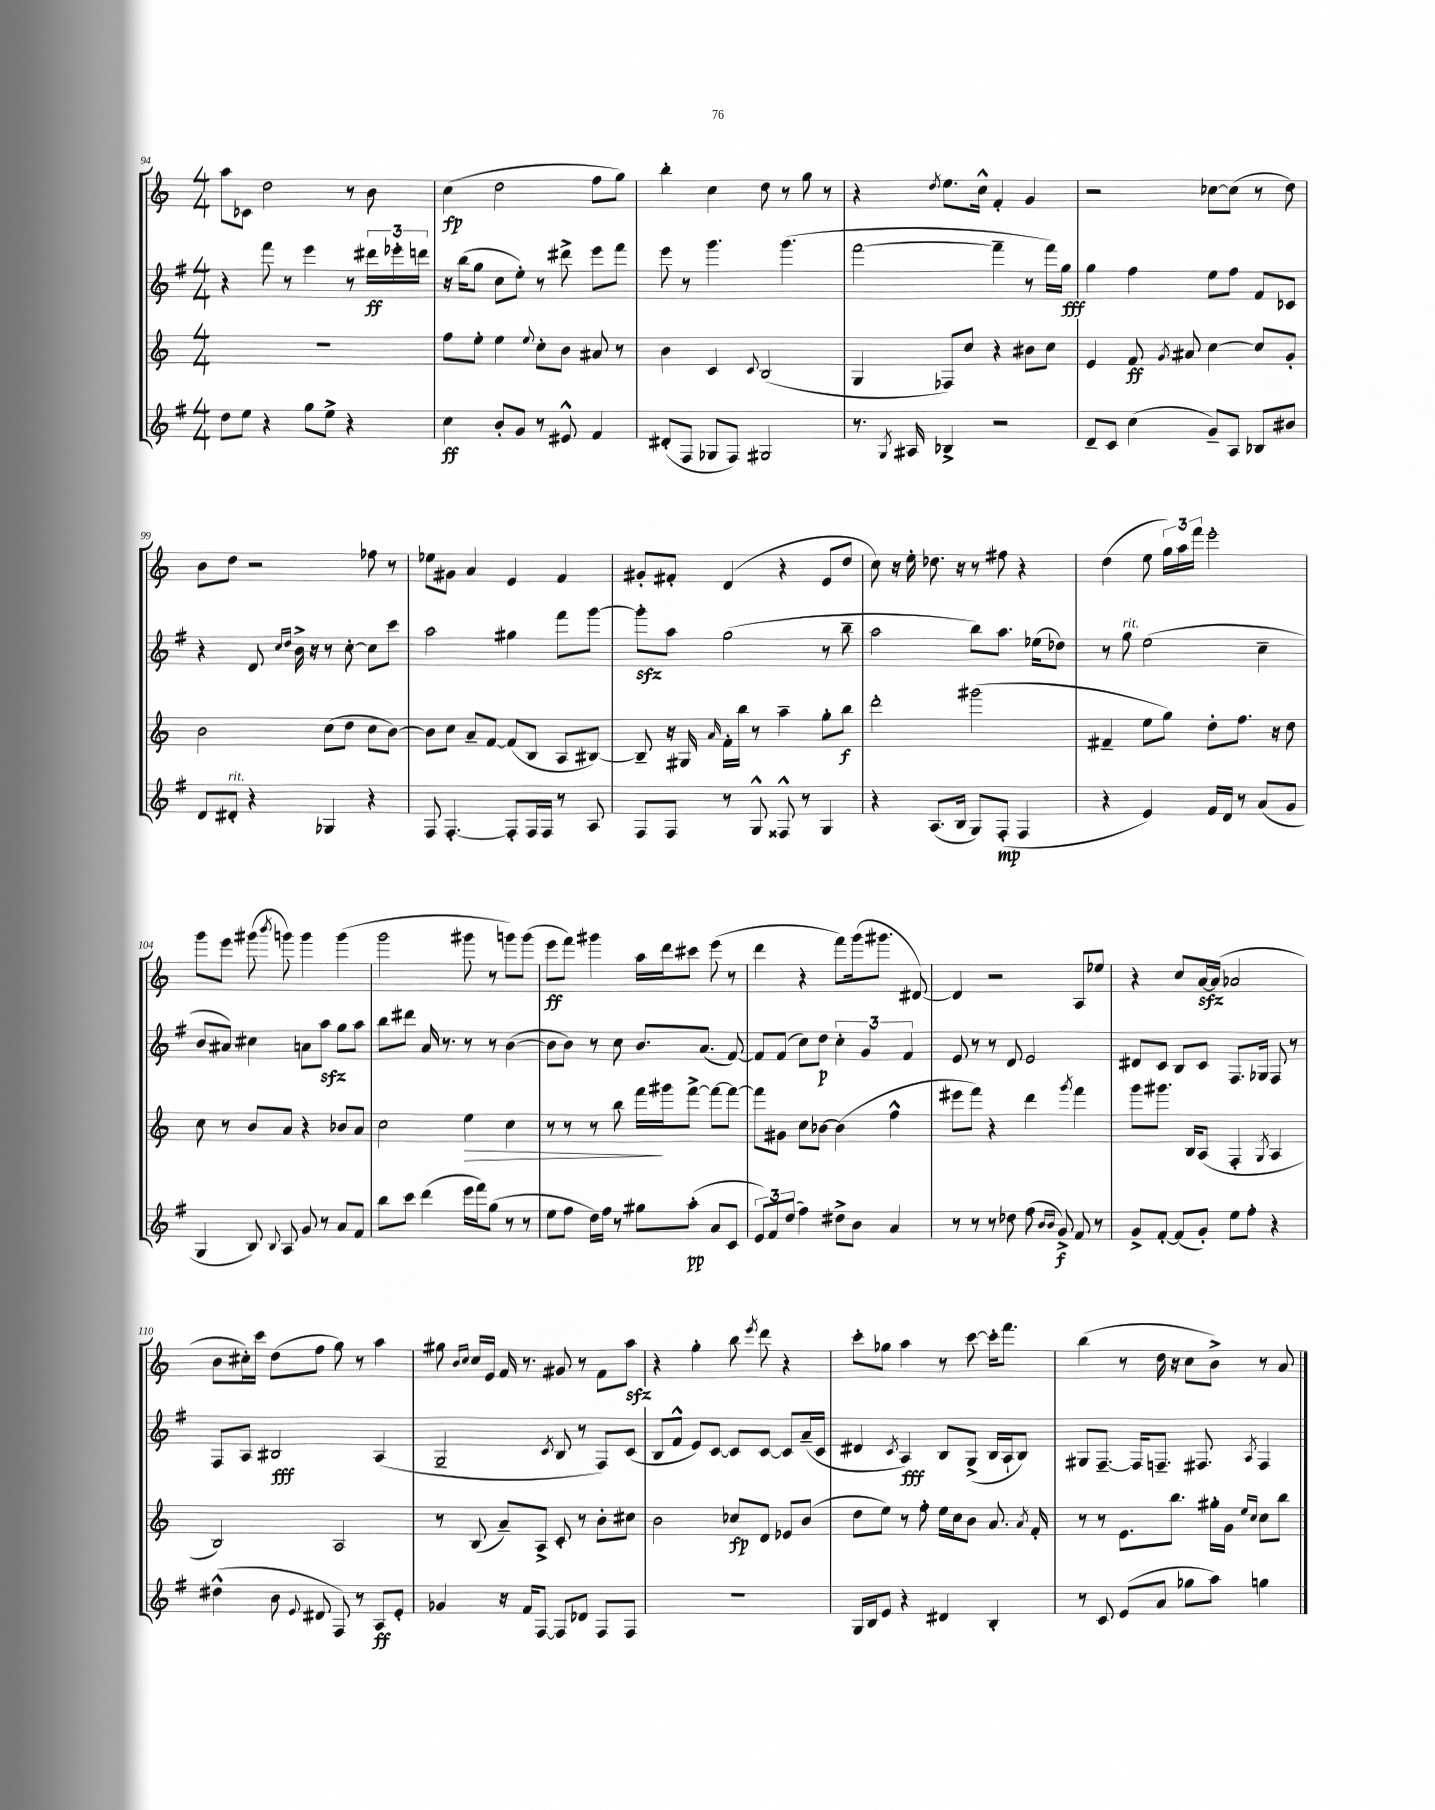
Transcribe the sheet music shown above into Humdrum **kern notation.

**kern	**kern	**kern	**kern
*staff4	*staff3	*staff2	*staff1
*clefG2	*clefG2	*clefG2	*clefG2
*k[f#]	*k[]	*k[f#]	*k[]
*M4/4	*M4/4	*M4/4	*M4/4
8dd\L	1r	4r	8aa\L
8ee\J	.	.	8c-\J
4r	.	8fff#\	2dd\
.	.	8r	.
8gg\L	.	4eee\	.
8ee^\J	.	.	.
4r	.	8r	8r
.	.	24ddd#\LL	8b\
.	.	24eee-'\	.
.	.	24ddd\JJ	.
=	=	=	=
4cc\	8ff\L	16r	(4cc\
.	.	(16bb\LK	.
.	8ee'\J	8gg\J	.
8b'/L	4ee\	8cc\L	2dd\
8g/J	.	8ee'\J)	.
.	8qqee/	.	.
8r	8cc'\L	8r	.
8e#^^/	8b\J	8ddd#^\	.
4f#/	8a#/	8eee\L	8ff\L
.	8r	8fff#\J	8gg\J)
=	=	=	=
(8d#'/L	4b\	8eee\	4bb'\
8F#/J	.	8r	.
8G-/L	4c/	4.ggg\	4cc\
8F#/J)	.	.	.
.	8qqc/	.	.
2G#/	(2B/	.	8dd\
.	.	(4.ggg\	8r
.	.	.	8gg\
.	.	.	8r
=	=	=	=
8.r	4G/	[2fff#\	4r
8qG/	.	.	.
16A#/	.	.	.
.	.	.	8qdd/
4B-^/	8F-/L)	.	8.ee\L
.	8cc/J	.	.
.	.	.	16cc^^\Jk
2r	4r	4fff#~\]	4f'/
.	8b#\L	8r	4g/
.	8cc\J	16fff#\LL)	.
.	.	16gg\JJ	.
=	=	=	=
8d~/L	4e/	4gg\	2r
8c/J	.	.	.
(4cc\	8f/	4ff#\	.
.	8qg/	.	.
.	8a#/	.	.
8g~/L)	[4cc\	8ee\L	[8cc-\L
8A/J	.	8ff#\J	(8cc-\]J
8B-/L	8cc/]L	8f#/L	8r
8b#/J	8g'/J	8c-/J	8dd\)
=	=	=	=
8d/L	2b\	4r	8b\L
8d#'/J	.	.	8dd\J
4r	.	8d/	2r
.	.	16qqcc/LL	.
.	.	16qqdd/JJ	.
.	.	16b^\	.
.	.	16r	.
4G-/	(8cc\L	8r	.
.	8dd\J	[8cc'\	.
4r	8cc\L	8cc\]L	8ff-\
.	[8b\J)	8ccc\J	8r
=	=	=	=
8F#/	8b\]L	2aa\	8ee-\L
[4.F#'/	8cc\J	.	8g#\J
.	8a~/L	.	4a/
.	[8f/J	.	.
8F#'/]L	(8f/]L	4gg#\	4e/
16F#/L	8B/J	.	.
16F#/JJ	.	.	.
8r	8A/L	8fff#\L	4f/
8A/	[8B#/J)	[8ggg\J	.
=	=	=	=
8F#/L	8B#~/]	8ggg'\]L	8g#'/L
8F#/J	16r	8aa\J	8f#'/J
.	16G#/	.	.
.	16qqa/	.	.
8r	16f'\LL	(2gg\	(4d/
.	16bb\JJ	.	.
8G^^/	8r	.	.
8F##^^/	4aa~\	.	4r
8r	.	.	.
4G/	8gg'\L	8r	8e/L
.	8bb\J	8bb~\	8dd/J
=	=	=	=
4r	2ddd'\	2aa\	8cc\)
.	.	.	16r
.	.	.	16ee'\
(8.A/L	.	.	8.dd-\
16B/Jk	.	.	16r
8G/L)	(2ggg#\	8bb\L)	8r
(8F#'/J	.	8.aa\J	8ff#\
4F#/	.	.	4r
.	.	(16ee-\LK	.
.	.	8dd-\J)	.
=	=	=	=
4r	4f#~/	8r	(4dd\
.	.	8gg\	.
4e/)	8ee\L	(2ee\	8ee\
.	8gg\J)	.	24gg\LL)
.	.	.	24aa\
.	.	.	24fff\JJ
16f#/LL	8dd'\L	.	2eee'\
16d/JJ	.	.	.
8r	8.ff\J	.	.
(8a/L	.	4cc~\	.
.	16r	.	.
8g/J	8dd\	.	.
=	=	=	=
4G/	8cc\	8b/L	8ggg\L
.	8r	8a#/J)	8eee\J
8B/)	8b/L	4cc#\	(8ggg#\
8qqB/	.	.	8qbbb/
8A/	8a/J	.	8ggg\)
8g/	4r	8a\L	4ggg\
8r	.	8aa\J	.
8a/L	8b-/L	8gg\L	(4ggg\
8f#/J	8a/J	8aa\J	.
=	=	=	=
8bb\L	2cc\	8bb\L	2ggg\
8ccc\J	.	8ddd#\J	.
(4ddd\	.	16a/	.
.	.	8.r	.
16eee\LL	4ee\	8r	8ggg#\
16fff#\J)	.	.	.
(8gg\J	.	8r	8r
8r	4cc\	([4b\	8ggg\L)
8r	.	.	(8ggg\J
=	=	=	=
8ee\L	8r	8b\]L	8eee\L
8ff#\J	8r	8b\J)	8fff\J)
16dd\LL)	8r	8r	4ggg#\
16ff#\JJ	.	.	.
8r	8bb\	8cc\	.
8gg#\L	16fff\LL	8.b/L	16aa\LL
.	16ggg#\J	.	16ddd\J
(8aa'\J	[8fff^\J	.	8ccc#\J
.	.	(8.a/J	.
8a/L	8fff\_L	.	(8eee\
8c/J	8fff\_J	[8f#/)	8r
=	=	=	=
12e/L)	8fff\]L	8f#/]L	4ddd\
12f#/	.	.	.
.	8g#\J	(8f#/J	.
(12dd/J	.	.	.
4ff#\)	8cc\L	8cc\L)	4r
.	[8b-\J	8dd\J	.
8dd#^\L	(4b-\]	6cc'\	8fff\L)
8b\J	.	.	(16ggg\k
.	.	6g/	.
.	.	.	8.ggg#\J
4a/	4ff^^\	.	.
.	.	6f#/	.
.	.	.	[8d#/)
=	=	=	=
8r	8eee#\L	8e/	4d#/]
8r	8fff\J)	8r	.
8r	4r	8r	2r
8dd-\	.	8d/	.
(8ff#\	4ddd\	2e/	.
16qqb/LL	.	.	.
16qqb/JJ	.	.	.
8g^/)	.	.	.
.	8qggg/	.	.
8f#/	4fff\	.	8A/L
8r	.	.	8ee-/J
=	=	=	=
8g^/L	8ggg\L	8d#/L	4r
[8f#'/J	8.ggg#\J	8c/J	.
(8f#/]L	.	8B/L	8cc/L
.	16B/LK	.	.
8g'/J)	(8A/J	8c/J	[16a/L
.	.	.	(16a/]JJ
8ee\L	4F'/	8.F#/L	2a-/
8ff#'\J	.	.	.
.	.	16G-/Jk	.
.	8qG/	.	.
4r	4A/	8F#/	.
.	.	8r	.
=	=	=	=
(4dd#^^\	2B/)	8F#/L	8b\L
.	.	8A/J	16cc#'\L)
.	.	.	16ccc\JJ
8b\	.	2B#/	(8dd\L
8qqe/	.	.	.
8d#/	.	.	8ff\J
8F#/)	2A/	.	8gg\)
8r	.	.	8r
8A/L	.	(4A/	4aa\
8e'/J	.	.	.
=	=	=	=
4g-/	8r	2G~/	8gg#\
.	.	.	16qqb/LL
.	.	.	16qqcc/JJ
.	(8B/	.	16cc/LL
.	.	.	16e/JJ
16r	8a~/L)	.	16f/
16f#/LK	.	.	8.r
[8F#/J	8A^/J	.	.
.	.	8qc/	.
8F#/]L	8c'/	8B/	8g#/
8d-/J	8r	8r	8r
8F#/L	8b'\L	8F#/L)	8f\L
8F#/J	8cc#\J	(8c/J	8aa\J
=	=	=	=
1r	2b\	8B/L	4r
.	.	8f#^^/J	.
.	.	8e/L)	4gg'\
.	.	[8c/J	.
.	8cc-/L	8c/]L	8bb\
.	.	.	8qeee/
.	8d/J	[8c/J	8ddd\
.	8e-/L	8c/]L	4r
.	(8b/J	(16a~/L	.
.	.	16c/JJ	.
=	=	=	=
16G/LL	8dd\L	4d#/	8ccc'\L
16B/J	.	.	.
8e/J	8ee\J)	.	8gg-\J
.	.	8qc/	.
4r	8r	4A/)	4aa\
.	8ff'\	.	.
4d#/	16ee\LL	8B/L	8r
.	16cc\J	.	.
.	8b\J	(8G^/J	[8ccc\
4B'/	8.a/	16B/LL	16ccc'\]LK
.	.	16A`/J	8.fff\J
.	.	8B/J)	.
.	8qa/	.	.
.	16f'/	.	.
=	=	=	=
8r	8r	8G#/L	(4bb\
8c/	8r	[8.F#~/J	.
(8e/L	8.e\L	.	8r
.	.	16F#/]LK	.
8a/J	.	8.F~/J	16dd\
.	8.bb\J	.	16r
8gg-\L	.	.	8cc\L
.	.	8.F#/	.
8aa\J)	16gg#'\LL	.	8b^\J)
.	16g\JJ	.	.
.	16qqee/LL	.	.
.	16qqcc/JJ	8qA/	.
4gg\	8cc\L	4F#/	8r
.	8bb\J	.	8a/
==	==	==	==
*-	*-	*-	*-
